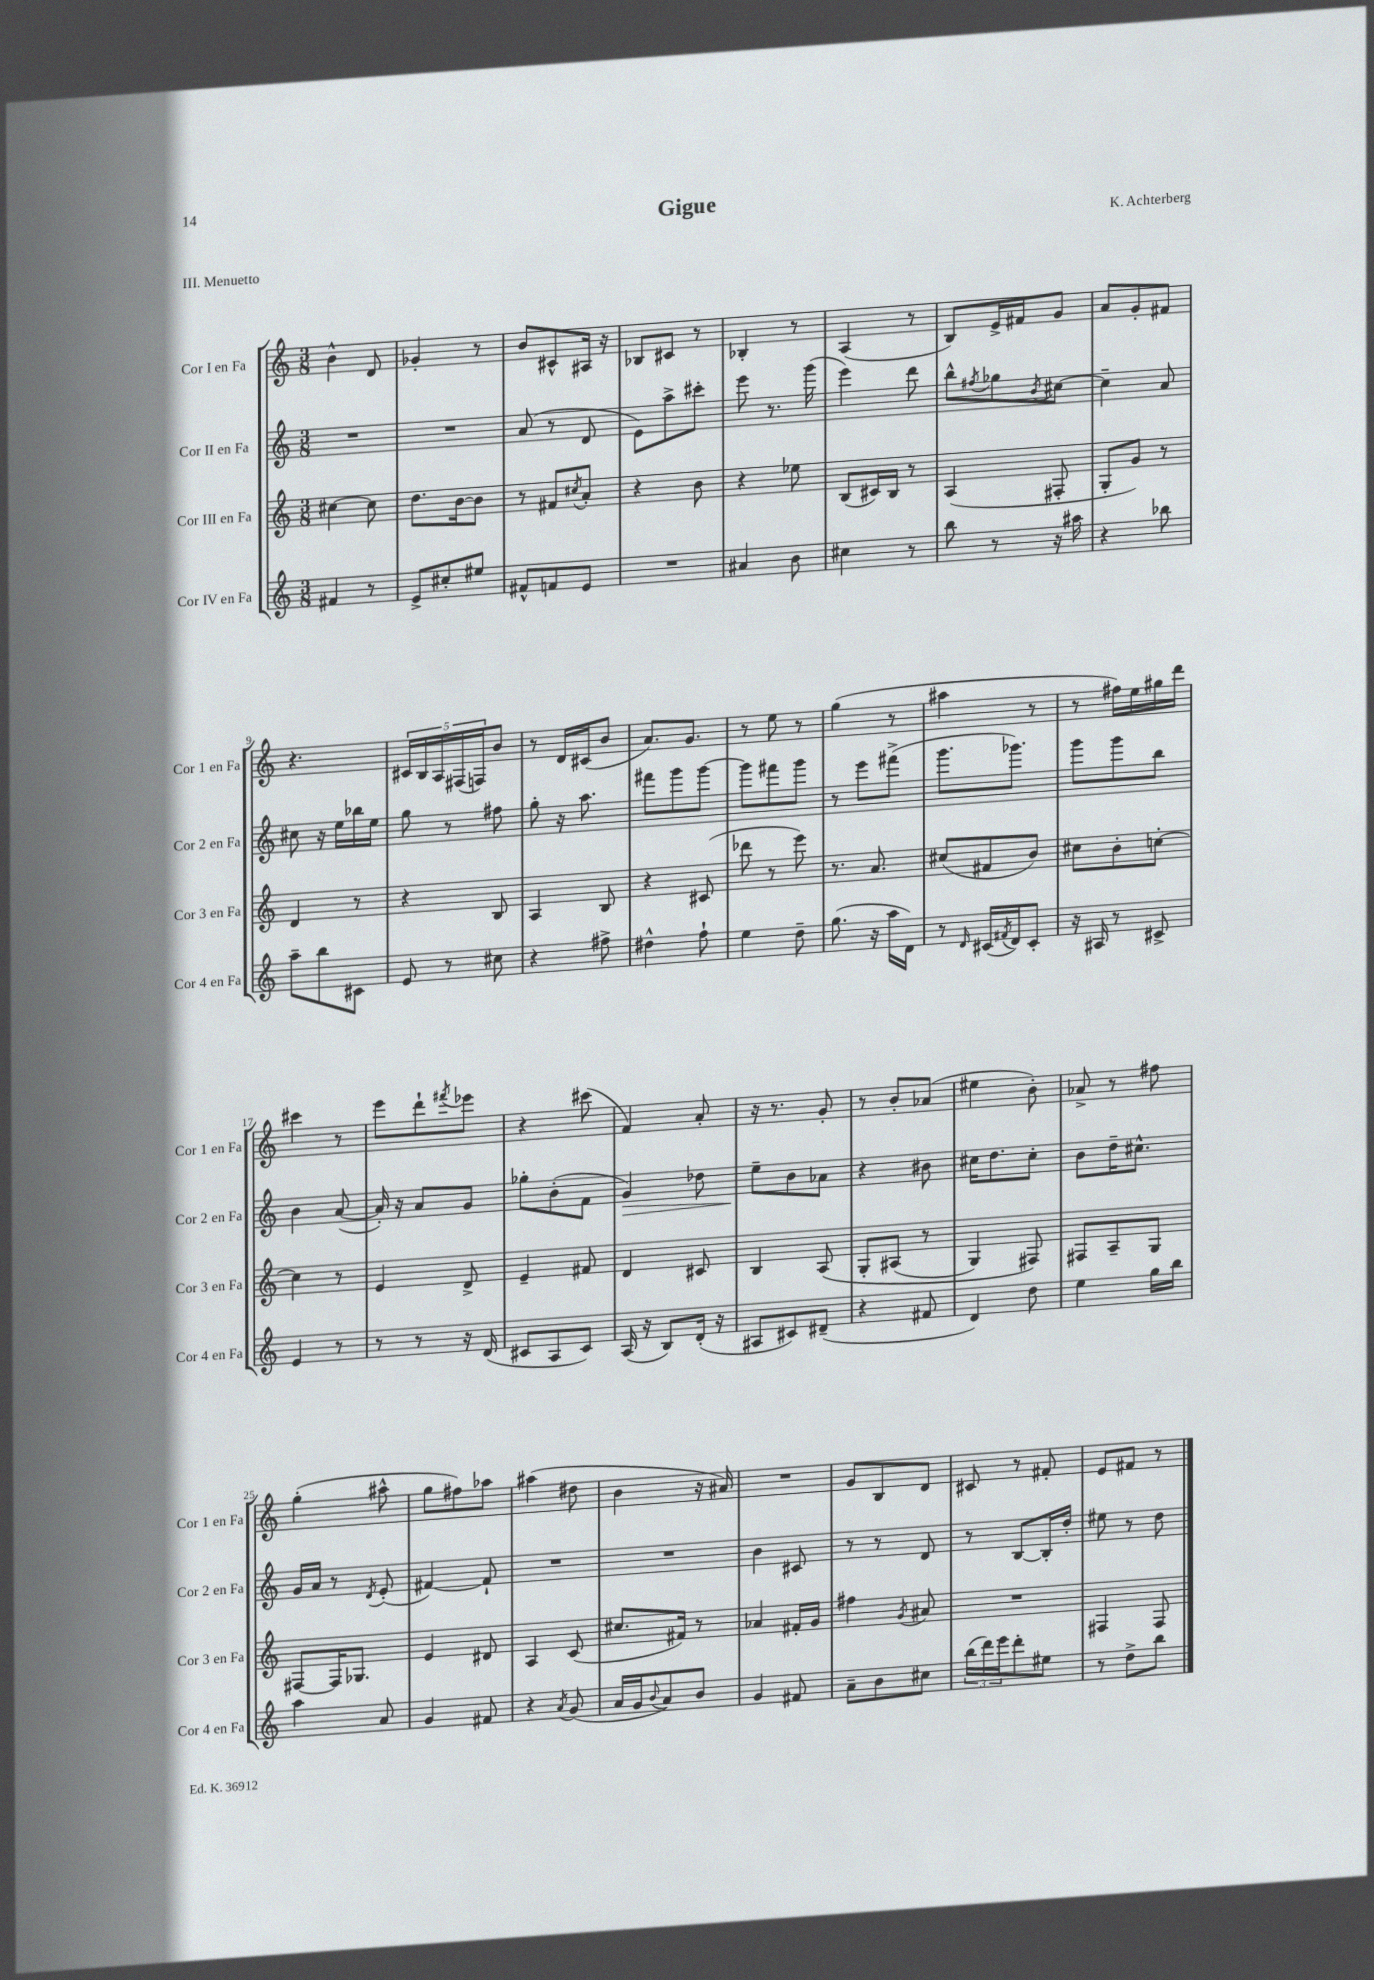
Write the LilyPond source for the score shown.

\header { title = "Gigue" composer = "K. Achterberg" piece = "III. Menuetto" }
<<
\new StaffGroup <<
\new Staff = "s0" \with { instrumentName = "Cor I en Fa" shortInstrumentName = "Cor 1 en Fa" } {
    \clef treble \key c \major \numericTimeSignature \time 3/8
    b'4-^ d'8 |
    ges'4-. r8 |
    b'8 cis'8-^ ais16 r16 |
    bes8 cis'8 r8 |
    bes4-. r8 |
    a4( r8 |
    b8) e'16-> fis'16 g'8 |
    a'8 g'8-. fis'8 |
    r4. |
    \tuplet 5/4 { cis'16 b16 a16 fis16( f16) } b'8 |
    r8 d'16 cis'16( b'8 |
    a'8.) g'8. |
    r8 e''8 r8 |
    g''4( r8 |
    ais''4 r8 |
    r8 fis''16) e''16 gis''16 d'''16 |
    cis'''4 r8 |
    e'''8 d'''8-! \acciaccatura { fis'''8 } ees'''8 |
    r4 cis'''8( |
    f'4) a'8-. |
    r16 r8. g'8-. |
    r8 b'8-. aes'8( |
    eis''4 b'8-.) |
    aes'8-> r8 fis''8 |
    g''4-.( ais''8-^ |
    g''8 fis''8) aes''8 |
    ais''4( dis''8 |
    b'4 r16 ais'16) |
    R4. |
    g'8 b8 d'8 |
    cis'8 r8 fis'8-. |
    e'8 fis'8 r8 \bar "|." |
}
\new Staff = "s1" \with { instrumentName = "Cor II en Fa" shortInstrumentName = "Cor 2 en Fa" } {
    \clef treble \key c \major \numericTimeSignature \time 3/8
    R4. |
    R4. |
    a'8( r8 d'8 |
    e'8) a''8-> cis'''8-. |
    e'''8 r8. g'''16( |
    e'''4) d'''8 |
    b''8-^ \acciaccatura { fis''8 } ges''8 \acciaccatura { b'8 } cis''8~ |
    cis''4-- a'8 |
    cis''8 r16 e''16 bes''16 e''16 |
    g''8 r8 fis''8 |
    g''8-. r16 a''8. |
    fis'''8 g'''8 g'''8~ |
    g'''8 fis'''8 g'''8 |
    r8 e'''8 fis'''8->( |
    g'''8. ges'''8.) |
    g'''8 g'''8 b''8 |
    b'4 a'8~( |
    a'16-.) r16 a'8 g'8 |
    ges''8-. b'8-.( f'8 |
    g'4\>) des''8 |
    e''8--\! b'8 aes'8 |
    r4 bis'8 |
    cis''16 d''8. cis''8-. |
    b'8 d''16-- cis''8.-^ |
    g'16 a'16 r8 \acciaccatura { d'8 } e'8-.( |
    fis'4~) fis'8-! |
    R4. |
    R4. |
    b'4 cis'8 |
    r8 r8 d'8 |
    r8 b8~ b16-. d''16-. |
    eis''8 r8 d''8 \bar "|." |
}
\new Staff = "s2" \with { instrumentName = "Cor III en Fa" shortInstrumentName = "Cor 3 en Fa" } {
    \clef treble \key c \major \numericTimeSignature \time 3/8
    cis''4~ cis''8 |
    d''8. b'16~ b'8 |
    r8 fis'8 \acciaccatura { cis''8 } a'8-. |
    r4 b'8 |
    r4 ees''8 |
    b8( cis'16) b16 r8 |
    a4( fis8-. |
    g8-. g'8) r8 |
    d'4 r8 |
    r4 b8 |
    a4 b8 |
    r4 cis'8( |
    des'''8 r8 e'''8) |
    r8. a'8. |
    cis''8( fis'8 b'8) |
    cis''8 b'8-. c''8~-. |
    c''4 r8 |
    e'4 d'8-> |
    e'4-- fis'8 |
    d'4 cis'8 |
    b4 a8\( |
    g8-. ais8( r8 |
    g4) fis8\) |
    fis8 a8-- g8 |
    fis8~ fis16 ges8. |
    e'4 dis'8 |
    a4 c'8( |
    cis''8. fis'16) r8 |
    aes'4 fis'16-. g'16 |
    fis''4 \acciaccatura { g'8 } ais'8 |
    R4. |
    fis4 fis8 \bar "|." |
}
\new Staff = "s3" \with { instrumentName = "Cor IV en Fa" shortInstrumentName = "Cor 4 en Fa" } {
    \clef treble \key c \major \numericTimeSignature \time 3/8
    fis'4 r8 |
    e'8-> cis''8-. eis''8 |
    fis'8-^ f'8 e'8 |
    R4. |
    ais'4 b'8 |
    cis''4 r8 |
    b''8 r8 r16 ais''16 |
    r4 bes''8 |
    a''8-- b''8 cis'8 |
    e'8 r8 cis''8 |
    r4 fis''8-> |
    dis''4-^ f''8-! |
    e''4 d''8-- |
    g''8.( r16 a''16 d'16) |
    r8 \grace { d'16 } cis'16( \acciaccatura { fis'8 } d'16) cis'8-. |
    r16 ais16 r8 cis'8-> |
    e'4 r8 |
    r8 r8 r16 d'16( |
    cis'8 a8 cis'8) |
    a16( r16 b8) d'16-.( r16 |
    ais8 cis'8) dis'8--( |
    r4 fis'8 |
    d'4) d''8 |
    e''4 g''16 b''16 |
    a''4 a'8 |
    g'4 fis'8 |
    r4 \acciaccatura { a'8 } g'8( |
    a'16 g'16 \appoggiatura { b'8 } a'8) b'8 |
    g'4 fis'8 |
    a'8-- b'8 cis''8 |
    \tuplet 3/2 { b''16( d'''16) e'''16 } d'''8-. eis''8 |
    r8 d''8-> b''8 \bar "|." |
}
>>
>>
